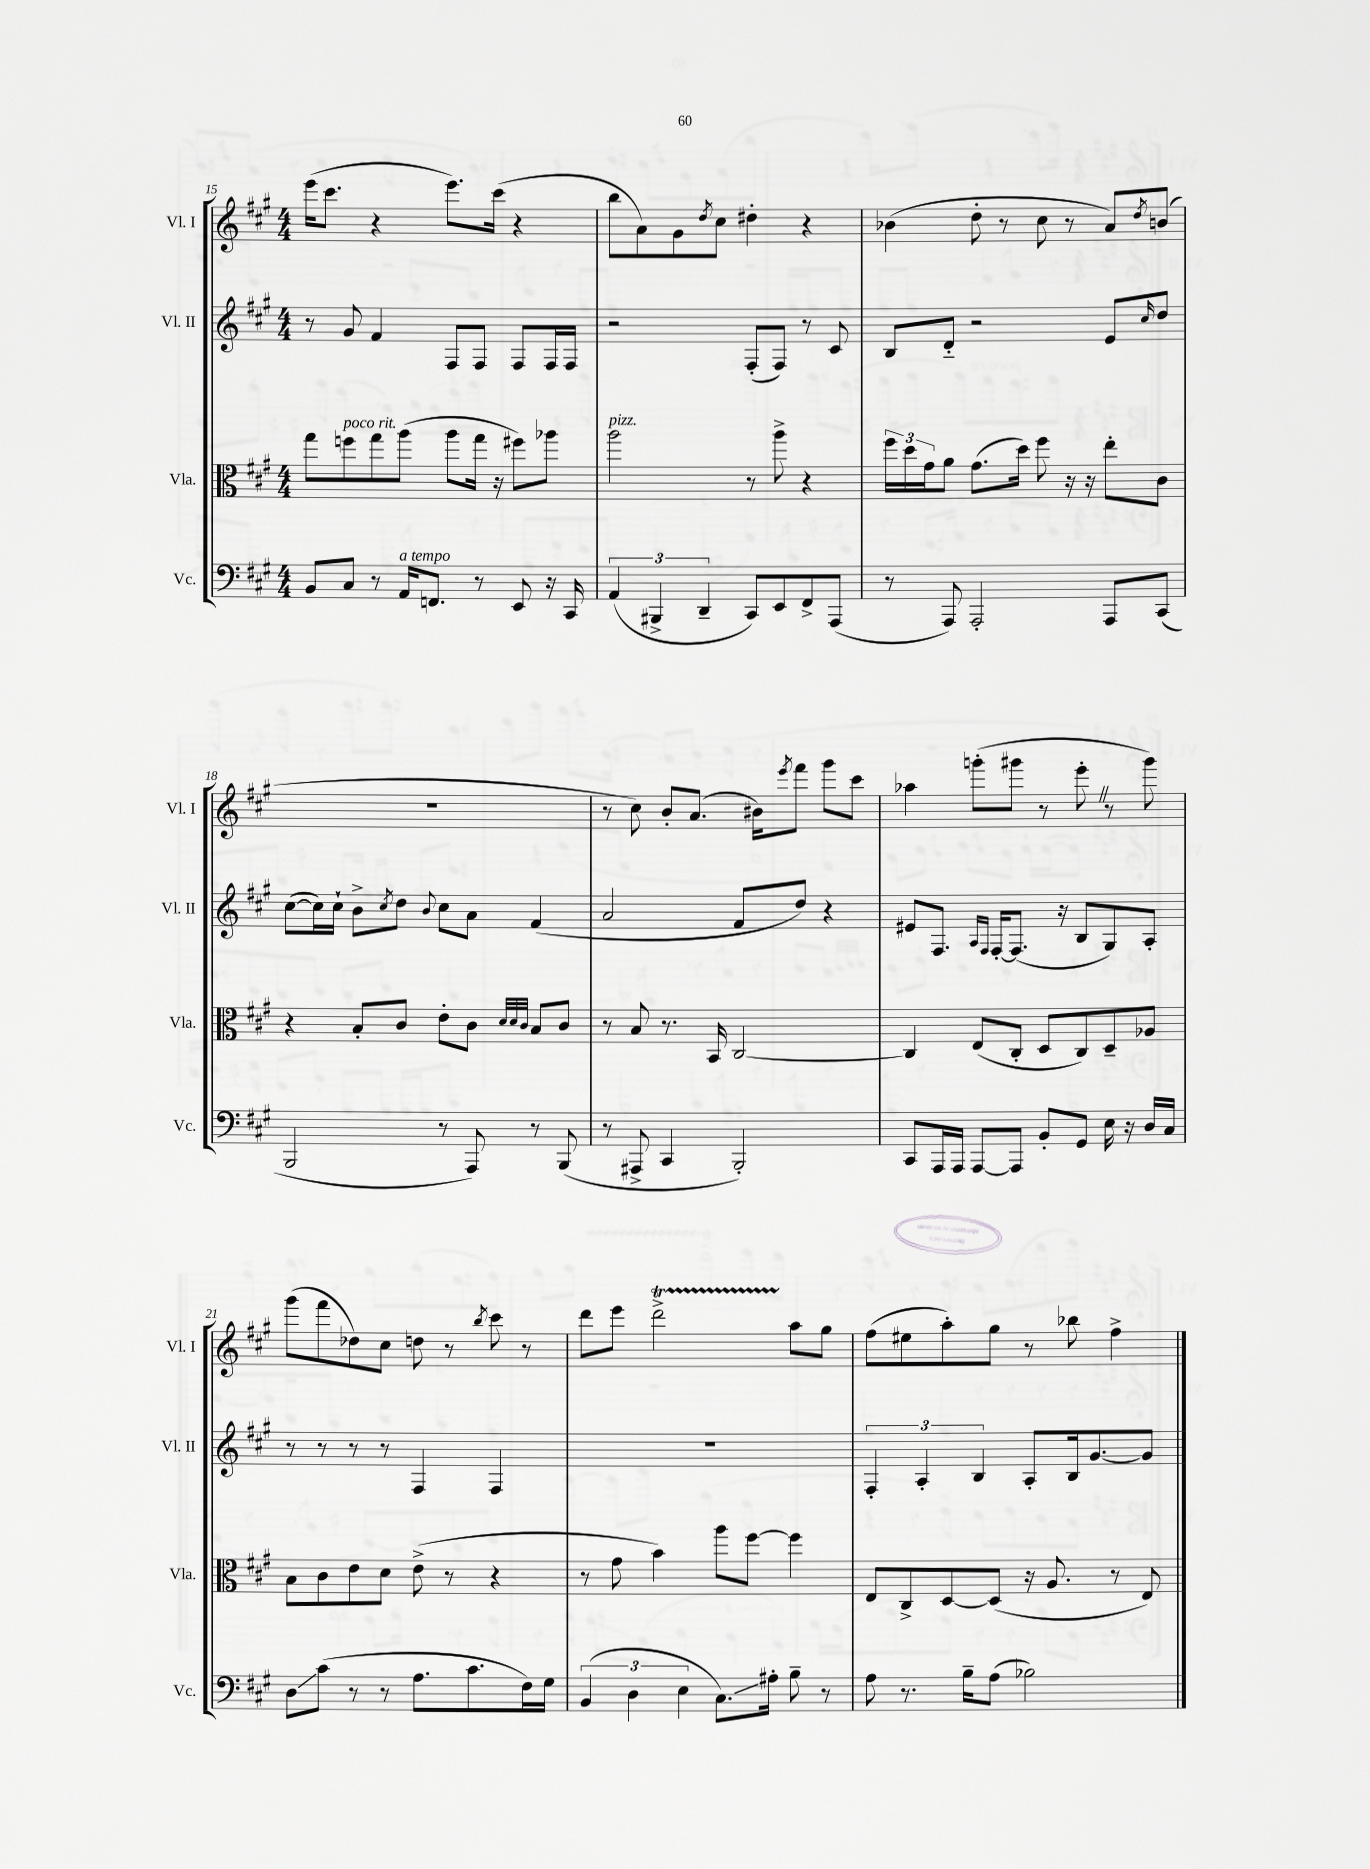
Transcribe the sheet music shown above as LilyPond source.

<<
\new StaffGroup <<
\new Staff = "s0" \with { instrumentName = "Vl. I" shortInstrumentName = "Vl. I" } {
    \clef treble \key a \major \numericTimeSignature \time 4/4
    e'''16( cis'''8. r4 e'''8.) cis'''16( r4 |
    b''8 a'8) gis'8 \acciaccatura { d''8 } cis''8 dis''4-. r4 |
    bes'4( d''8-. r8 cis''8 r8 a'8) \acciaccatura { d''8 } b'8( |
    R1 |
    r8 cis''8) b'8-. a'8.( bis'16) \acciaccatura { e'''8 } fis'''8 gis'''8 cis'''8 |
    aes''4 g'''8-.( gis'''8 r8 e'''8-. \once \override BreathingSign.text = \markup { \musicglyph "scripts.caesura.straight" } \breathe r8 gis'''8) |
    gis'''8( fis'''8 des''8) cis''8 d''8 r8 \acciaccatura { b''8 } cis'''8 r8 |
    d'''8 e'''8 d'''2->\startTrillSpan a''8\stopTrillSpan gis''8 |
    fis''8( eis''8 a''8-.) gis''8 r8 bes''8 fis''4-> \bar "|." |
}
\new Staff = "s1" \with { instrumentName = "Vl. II" shortInstrumentName = "Vl. II" } {
    \clef treble \key a \major \numericTimeSignature \time 4/4
    r8 gis'8 fis'4 fis8 fis8 fis8 fis16 fis16 |
    r2 fis8-.( fis8) r8 cis'8 |
    b8 d'8-_ r2 e'8 \grace { cis''16 } d''8 |
    cis''8~( cis''16) cis''16-! b'8-> \acciaccatura { cis''8 } d''8 \appoggiatura { b'8 } cis''8 a'8 fis'4( |
    a'2 fis'8 d''8) r4 |
    eis'8 fis8. \grace { a16 fis16 } fis16~-. fis8.( r16 b8 gis8) a8-. |
    r8 r8 r8 r8 fis4 fis4 |
    R1 |
    \tuplet 3/2 { fis4-. a4-. b4 } a8-. b16 gis'8.~ gis'8 \bar "|." |
}
\new Staff = "s2" \with { instrumentName = "Vla." shortInstrumentName = "Vla." } {
    \clef alto \key a \major \numericTimeSignature \time 4/4
    gis''8 f''8^\markup { \italic "poco rit." } gis''8 a''8( a''8 gis''16 r16 fis''8) aes''8 |
    a''2^\markup { \italic "pizz." } r8 a''8-> r4 |
    \tuplet 3/2 { fis''16 d''16 gis'16 } a'8 gis'8.( d''16) fis''8 r16 r16 e''8-. cis'8 |
    r4 b8-. cis'8 e'8-. cis'8 \grace { d'32 d'32 cis'32 } b8 cis'8 |
    r8 b8 r8. b,16 cis2~ |
    cis4 e8( cis8-. d8 cis8) d8-- aes8 |
    b8 cis'8 e'8 d'8 e'8->( r8 r4 |
    r8 gis'8 b'4) a''8 fis''8~ fis''4 |
    e8 cis8-> d8~ d8( r16 a8. r8 e8) \bar "|." |
}
\new Staff = "s3" \with { instrumentName = "Vc." shortInstrumentName = "Vc." } {
    \clef bass \key a \major \numericTimeSignature \time 4/4
    b,8 cis8 r8 a,16^\markup { \italic "a tempo" } f,8. r8 e,8 r16 cis,16 |
    \tuplet 3/2 { a,4( bis,,4-> d,4-- } cis,8) e,8 fis,8-> a,,8( |
    r8 a,,8) a,,2-. a,,8 cis,8( |
    b,,2 r8 a,,8) r8 b,,8( |
    r8 ais,,8-> cis,4 b,,2-.) |
    cis,8 a,,16 a,,16 a,,8~ a,,8 b,8-. gis,8 e16 r16 d16 cis16 |
    d8\glissando cis'8( r8 r8 a8. cis'8. fis16) gis16 |
    \tuplet 3/2 { b,4( d4 e4 } cis8.\glissando) ais16-. b8-- r8 |
    a8 r8. b16-- a8( bes2) \bar "|." |
}
>>
>>
\layout { \context { \Score currentBarNumber = #15 } }
